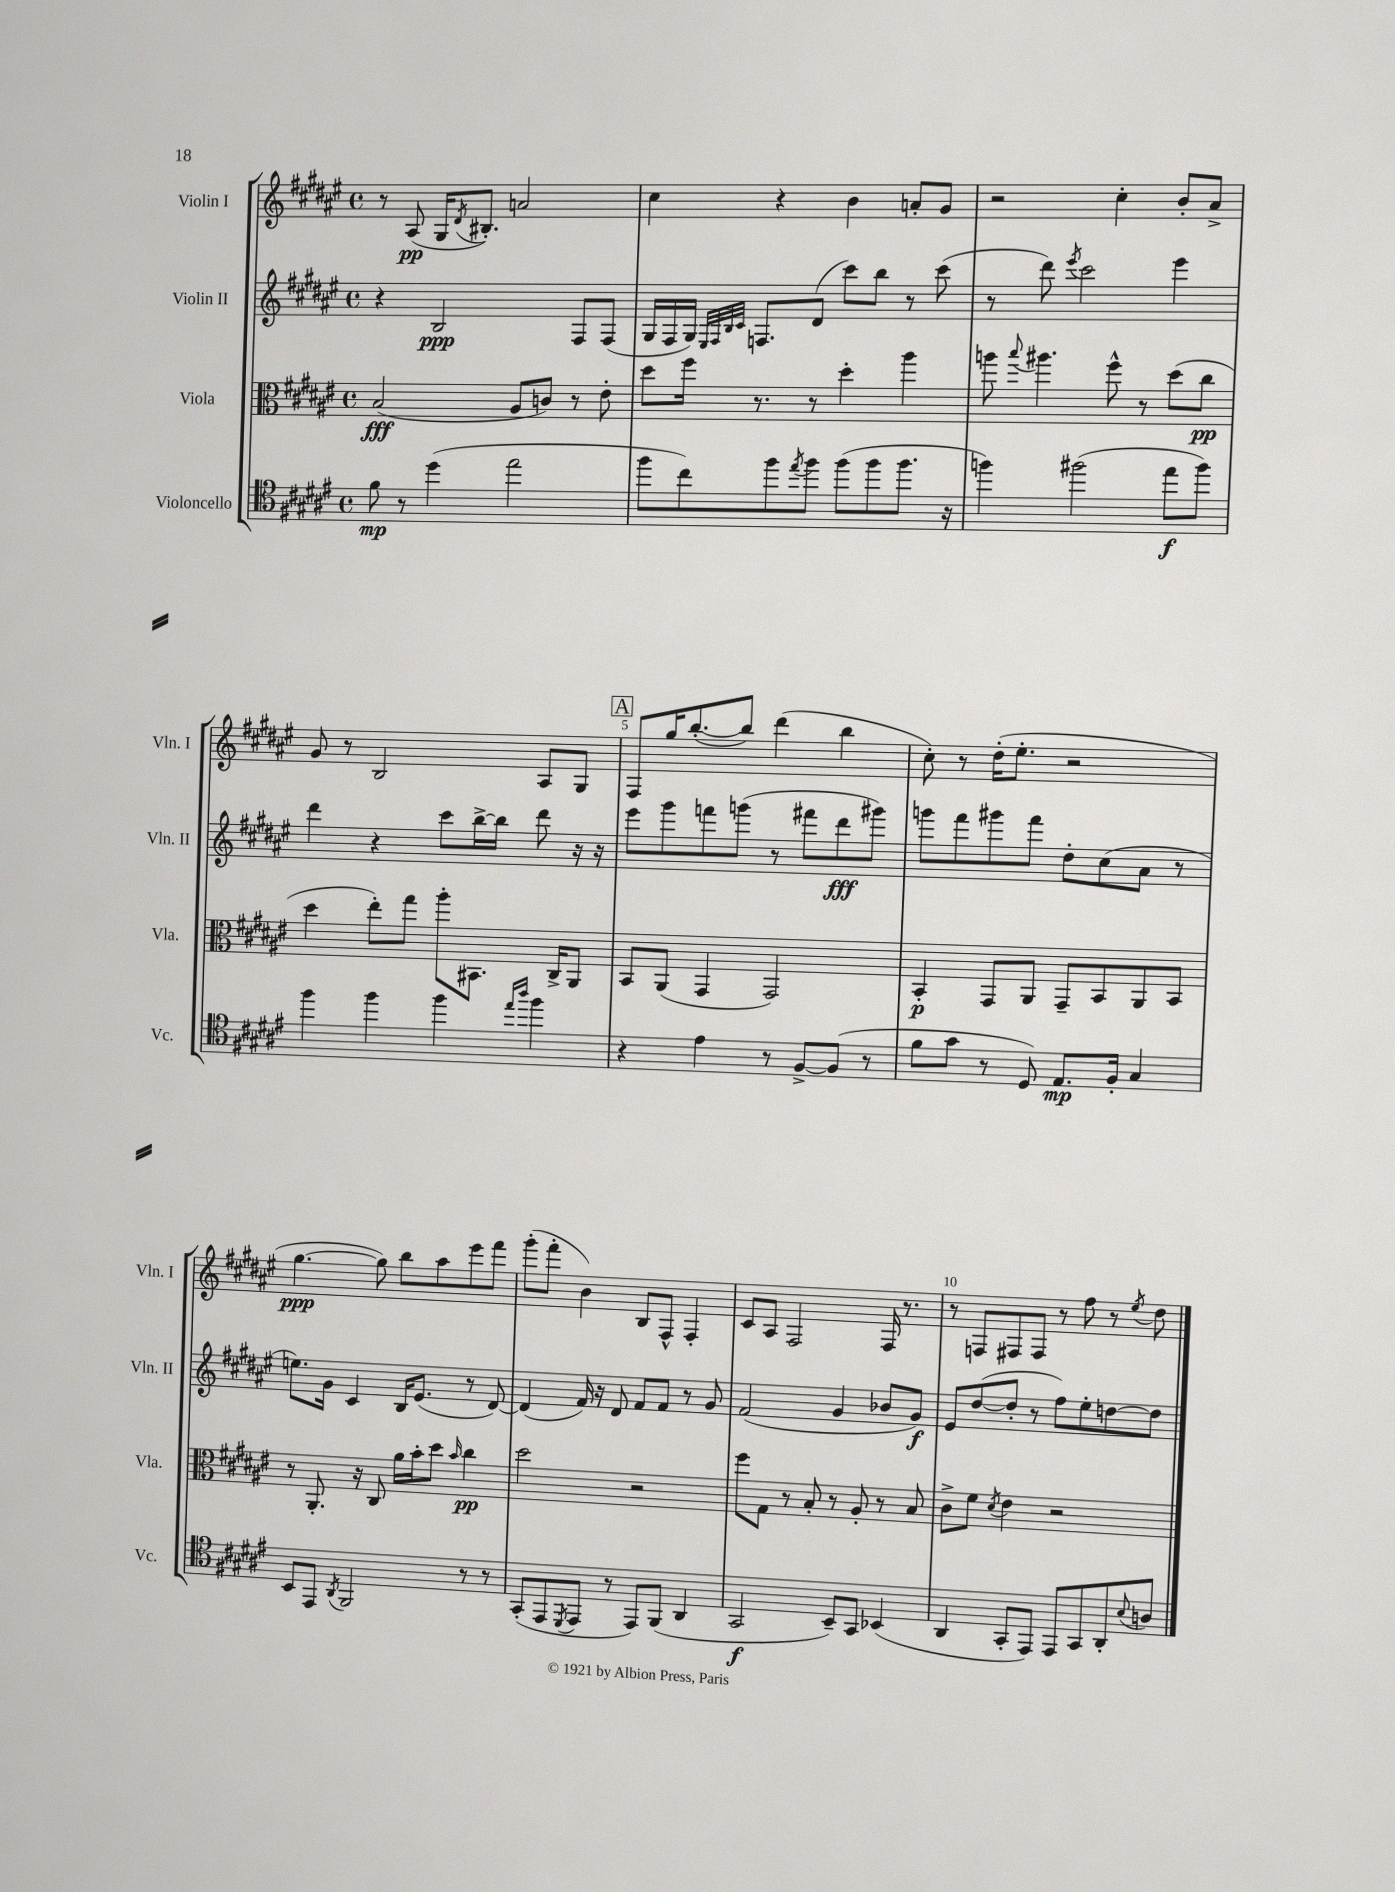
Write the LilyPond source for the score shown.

<<
\new StaffGroup <<
\new Staff = "s0" \with { instrumentName = "Violin I" shortInstrumentName = "Vln. I" } {
    \clef treble \key fis \major \defaultTimeSignature \time 4/4
    r8 ais8\pp( gis16 \acciaccatura { dis'8 } bis8.-.) a'2 |
    cis''4 r4 b'4 a'8-. gis'8 |
    r2 cis''4-. b'8-. ais'8-> |
    gis'8 r8 b2 ais8 gis8 |
    \mark \markup { \box "A" } fis8 gis''16 b''8.~-.( b''8) dis'''4( b''4 |
    cis''8-.) r8 dis''16-.( eis''8.-. r2 |
    gis''4.~\ppp gis''8) b''8 ais''8 eis'''8 fis'''8 |
    gis'''8-.( fis'''8-. b'4) b8 fis8-^ fis4-. |
    cis'8 ais8 fis2 fis16 r8. |
    r8 f8 fis8 fis8 r8 fis''8 r8 \acciaccatura { eis''8 } dis''8 \bar "|." |
}
\new Staff = "s1" \with { instrumentName = "Violin II" shortInstrumentName = "Vln. II" } {
    \clef treble \key fis \major \defaultTimeSignature \time 4/4
    r4 b2\ppp fis8 fis8( |
    gis16 fis16 gis16) \grace { eis32 fis32 b32 cis'32 } f8. dis'8( cis'''8) b''8 r8 cis'''8( |
    r8 dis'''8) \acciaccatura { eis'''8 } cis'''2 eis'''4 |
    dis'''4 r4 cis'''8 b''16~-> b''16 dis'''8 r16 r16 |
    \mark \markup { \box "A" } eis'''8 gis'''8 f'''8 g'''8( r8 fis'''8 dis'''8\fff gis'''8) |
    g'''8 fis'''8 gis'''8 fis'''8 dis''8-. cis''8( ais'8 r8 |
    e''8.) gis'16 cis'4 b16 eis'8.( r8 dis'8~) |
    dis'4( fis'16) r16 dis'8 fis'8 fis'8 r8 gis'8 |
    fis'2( gis'4 bes'8 gis'8\f) |
    eis'8 dis''8~( dis''8-. r8 fis''8) eis''8-. d''8~ d''8 \bar "|." |
}
\new Staff = "s2" \with { instrumentName = "Viola" shortInstrumentName = "Vla." } {
    \clef alto \key fis \major \defaultTimeSignature \time 4/4
    b2\fff( ais8 c'8) r8 eis'8-. |
    dis''8 fis''16 r8. r8 dis''4-. ais''4 |
    a''8 \appoggiatura { b''8 } ais''4. fis''8-^ r8 dis''8( cis''8\pp |
    dis''4 eis''8-.) gis''8 ais''8-. bis,8. cis16-> ais,8 |
    \mark \markup { \box "A" } b,8 ais,8( gis,4 gis,2) |
    b,4-.\p gis,8 ais,8 gis,8-- b,8 ais,8 b,8 |
    r8 ais,8.-. r16 cis8 ais'16 b'16-. dis''8 \grace { b'16 } cis''4\pp |
    dis''2 r2 |
    fis''8 gis8 r8 b8-. r8 ais8-. r8 b8 |
    cis'8-> fis'8 \acciaccatura { dis'8 } eis'4 r2 \bar "|." |
}
\new Staff = "s3" \with { instrumentName = "Violoncello" shortInstrumentName = "Vc." } {
    \clef tenor \key fis \major \defaultTimeSignature \time 4/4
    fis'8\mp r8 dis''4( eis''2 |
    fis''8 cis''8) fis''8 \acciaccatura { eis''8 } fis''8 fis''8( fis''8 fis''8. r16 |
    f''4) fis''2( eis''8\f fis''8) |
    fis''4 fis''4 fis''4 \grace { eis''16 ais''16 } fis''4 |
    \mark \markup { \box "A" } r4 eis'4 r8 fis8~-> fis8( r8 |
    fis'8 gis'8 r8 dis8) eis8.\mp fis16-. gis4 |
    b,8 eis,8 \acciaccatura { ais,8 } fis,2 r8 r8 |
    gis,8-.( eis,8 \acciaccatura { dis,8 } eis,8 r8 eis,8) fis,8( ais,4 |
    gis,2\f b,8--) gis,8 bes,4( |
    ais,4 gis,8-. eis,8) eis,8 gis,8 ais,8-. \appoggiatura { b8 } a8 \bar "|." |
}
>>
>>
\layout { \context { \Score \override BarNumber.break-visibility = ##(#f #t #t) barNumberVisibility = #(every-nth-bar-number-visible 5) } }
